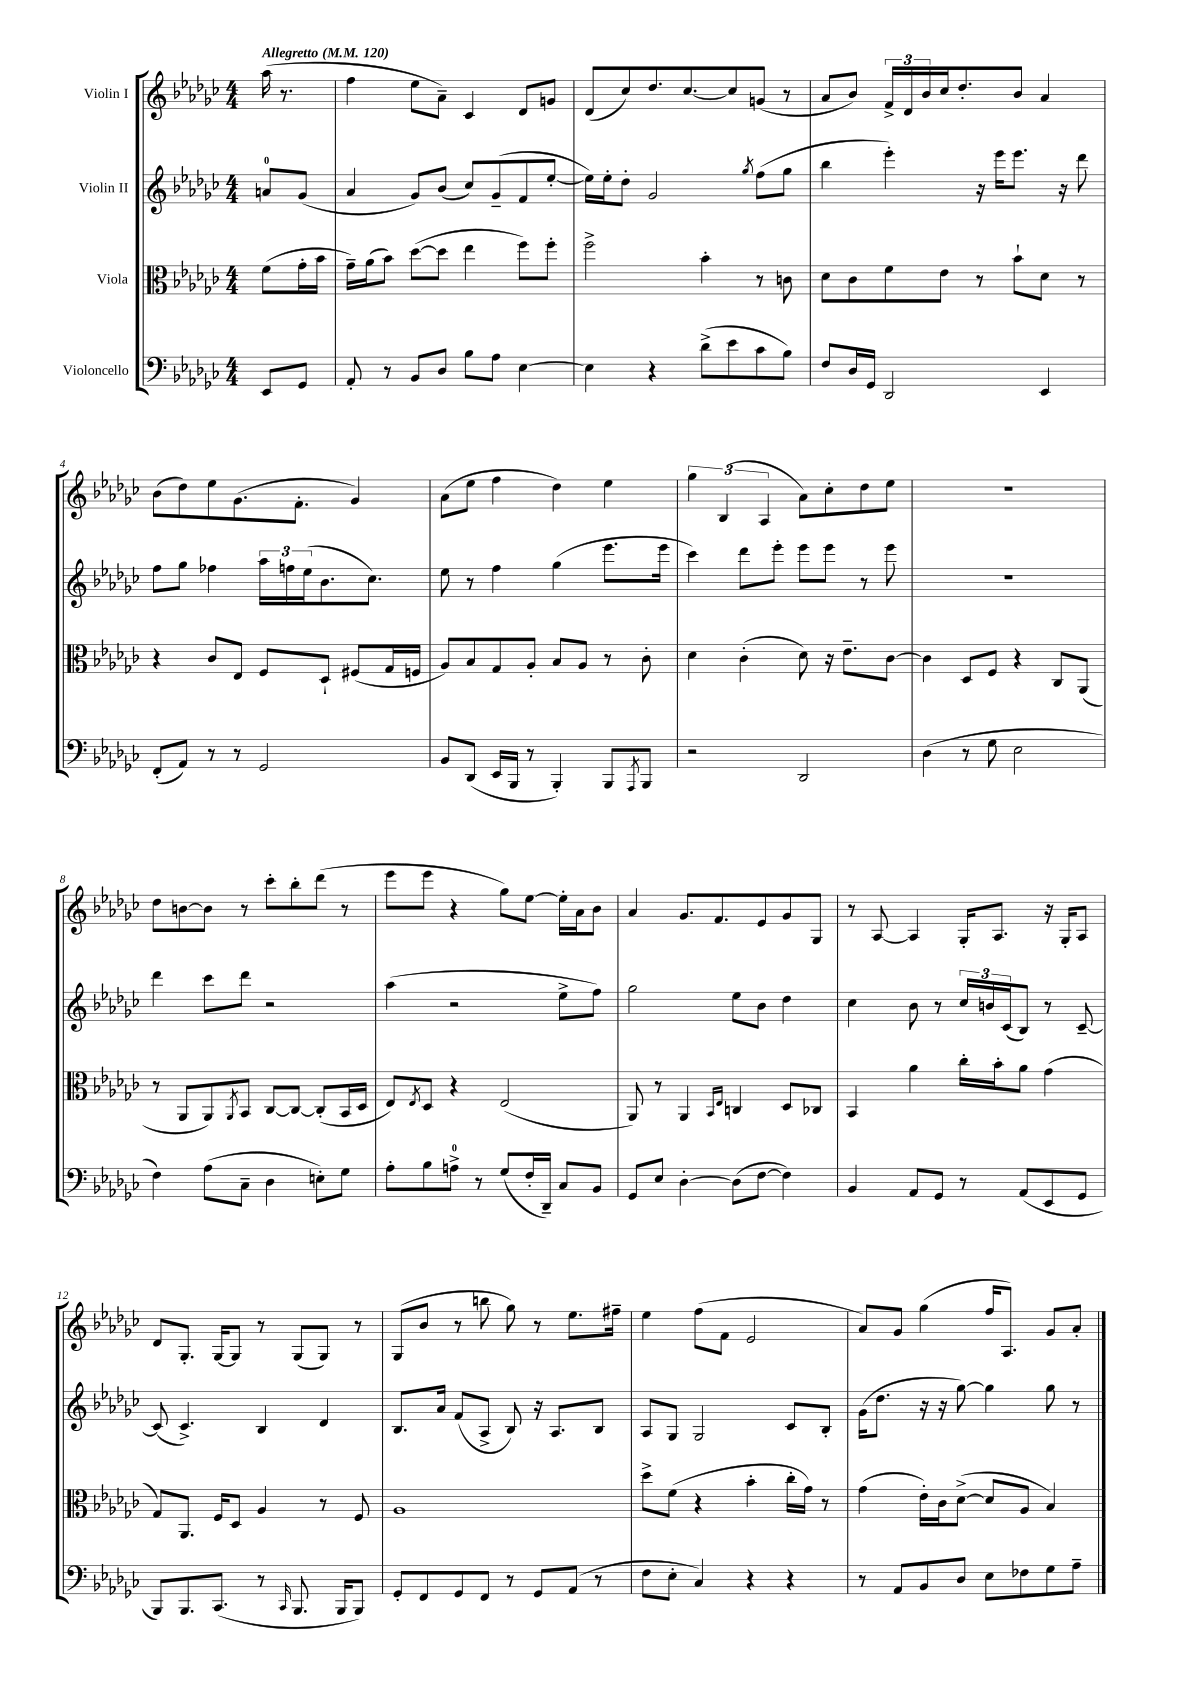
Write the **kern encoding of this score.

**kern	**kern	**kern	**kern
*staff4	*staff3	*staff2	*staff1
*clefF4	*clefC3	*clefG2	*clefG2
*k[b-e-a-d-g-c-]	*k[b-e-a-d-g-c-]	*k[b-e-a-d-g-c-]	*k[b-e-a-d-g-c-]
*M4/4	*M4/4	*M4/4	*M4/4
*MM120	*MM120	*MM120	*MM120
8EE-	(8f	8a	(16aa-
.	.	.	8.r
8GG-	16g-'	(8g-	.
.	16b-	.	.
=	=	=	=
8AA-'	16g-~)	4a-	4ff
.	(16a-	.	.
8r	8b-)	.	.
8BB-	([8dd-	8g-)	8ee-
8D-	8dd-]	(8b-	8a-~)
8B-	4ee-	8cc-)	4c-
8A-	.	(8g-~	.
[4E-	8ff)	8f	8d-
.	8ff'	[8ee-'	8g
=	=	=	=
4E-]	2ff^	16ee-])	(8d-
.	.	16ee-'	.
.	.	8dd-'	8cc-)
4r	.	2g-	8.dd-
.	.	.	[8.cc-
(8d-^	4b-'	.	.
8e-	.	.	8cc-]
.	.	8qgg-	.
8c-	8r	(8ff	(8g
8B-)	8c	8gg-	8r
=	=	=	=
8F	8d-	4bb-	8a-
16D-	8c-	.	8b-)
16GG-	.	.	.
2DD-	8f	4eee-')	24f^
.	.	.	24d-
.	.	.	24b-
.	8e-	.	16cc-
.	.	.	8.dd-'
.	8r	16r	.
.	.	16eee-	.
.	8b-`	8.eee-	8b-
4EE-	8d-	.	4a-
.	.	16r	.
.	8r	8ddd-	.
=	=	=	=
(8FF'	4r	8ff	(8b-
8AA-)	.	8gg-	8dd-)
8r	8c-	4ff-	8ee-
8r	8E-	.	(8.g-
2GG-	8F	24aa-	.
.	.	24ff	.
.	.	.	8.f'
.	.	(24ee-	.
.	8D-`	8.b-	.
.	(8F#	.	4g-)
.	.	8.cc-)	.
.	16G-	.	.
.	16F	.	.
=	=	=	=
8BB-	8A-)	8ee-	(8a-
(8DD-	8B-	8r	8ee-
16EE-	8G-	4ff	4ff
16BBB-	.	.	.
8r	8A-'	.	.
4BBB-')	8B-	(4gg-	4dd-)
.	8A-	.	.
8BBB-	8r	8.eee-	4ee-
8qAAA-	.	.	.
8BBB-	8c-'	.	.
.	.	16eee-	.
=	=	=	=
2r	4d-	4ccc-)	6gg-
.	.	.	(6B-
.	(4c-'	8ddd-	.
.	.	.	6A-
.	.	8eee-'	.
2DD-	8d-)	8eee-	8a-)
.	16r	8eee-	8cc-'
.	8.e-~	.	.
.	.	8r	8dd-
.	[8c-	8eee-	8ee-
=	=	=	=
(4D-	4c-]	1r	1r
8r	8D-	.	.
8G-	8F	.	.
2E-	4r	.	.
.	8C-	.	.
.	(8AA-	.	.
=	=	=	=
4F)	8r	4ddd-	8dd-
.	8AA-	.	[8b
(8A-	8AA-)	8ccc-	8b]
.	8qAA-	.	.
8C-~	8BB-	8ddd-	8r
4D-	[8C-	2r	8ccc-'
.	8C-_	.	8bb-'
8E')	(8C-']	.	(8ddd-
8G-	16BB-	.	8r
.	16D-	.	.
=	=	=	=
8A-'	8E-)	(4aa-	8eee-
.	8qE-	.	.
8B-	8D-	.	8eee-
8A^	4r	2r	4r
8r	.	.	.
(8G-	(2E-	.	8gg-)
16F'	.	.	[8ee-
16DD-~)	.	.	.
8C-	.	8ee-^	16ee-']
.	.	.	16a-
8BB-	.	8ff)	8b-
=	=	=	=
8GG-	8AA-)	2gg-	4a-
8E-	8r	.	.
[4D-'	4AA-	.	8.g-
.	.	.	8.f
.	16qqBB-	.	.
.	16qqE-	.	.
(8D-]	4C	8ee-	.
[8F	.	8b-	8e-
4F])	8D-	4dd-	8g-
.	8C-	.	8G-
=	=	=	=
4BB-	4BB-	4cc-	8r
.	.	.	[8A-
8AA-	4a-	8b-	4A-]
8GG-	.	8r	.
8r	16cc-'	24cc-	16G-'
.	.	24b	.
.	16b-'	.	8.A-
.	.	(24c-	.
(8AA-	8a-	8B-)	.
8EE-	(4g-	8r	16r
.	.	.	16G-'
8GG-	.	[8c-~	8A-
=	=	=	=
8BBB-)	8G-)	(8c-]	8d-
8.BBB-	8.AA-	4.c-^)	8.G-'
(8.CC-	16F	.	[16G-
.	8D-	.	8G-]
8r	4A-	4B-	8r
16qqCC-	.	.	.
8.BBB-	.	.	(8G-
.	8r	4d-	8G-)
16BBB-	.	.	.
8BBB-)	8F	.	8r
=	=	=	=
8GG-'	1A-	8.B-	(8G-
8FF	.	.	8b-
.	.	16a-	.
8GG-	.	(8f	8r
8FF	.	8A-^	8bb
8r	.	8B-)	8gg-)
8GG-	.	16r	8r
.	.	8.A-	.
(8AA-	.	.	8.ee-
8r	.	8B-	.
.	.	.	16ff#~
=	=	=	=
8F	8dd-^	8A-	4ee-
8E-'	(8f	8G-	.
4C-)	4r	2G-	(8ff
.	.	.	8f
4r	4b-'	.	2e-
4r	16cc-'	8c-	.
.	16g-)	.	.
.	8r	8B-'	.
=	=	=	=
8r	(4g-	(16g-	8a-)
.	.	8.dd-	.
8AA-	.	.	8g-
8BB-	16e-')	16r	(4gg-
.	16c-	16r	.
8D-	([8d-^	[8gg-)	.
8E-	8d-]	4gg-]	16ff
.	.	.	8.A-)
8F-	8A-	.	.
8G-	4B-)	8gg-	8g-
8A-~	.	8r	8a-'
==	==	==	==
*-	*-	*-	*-
